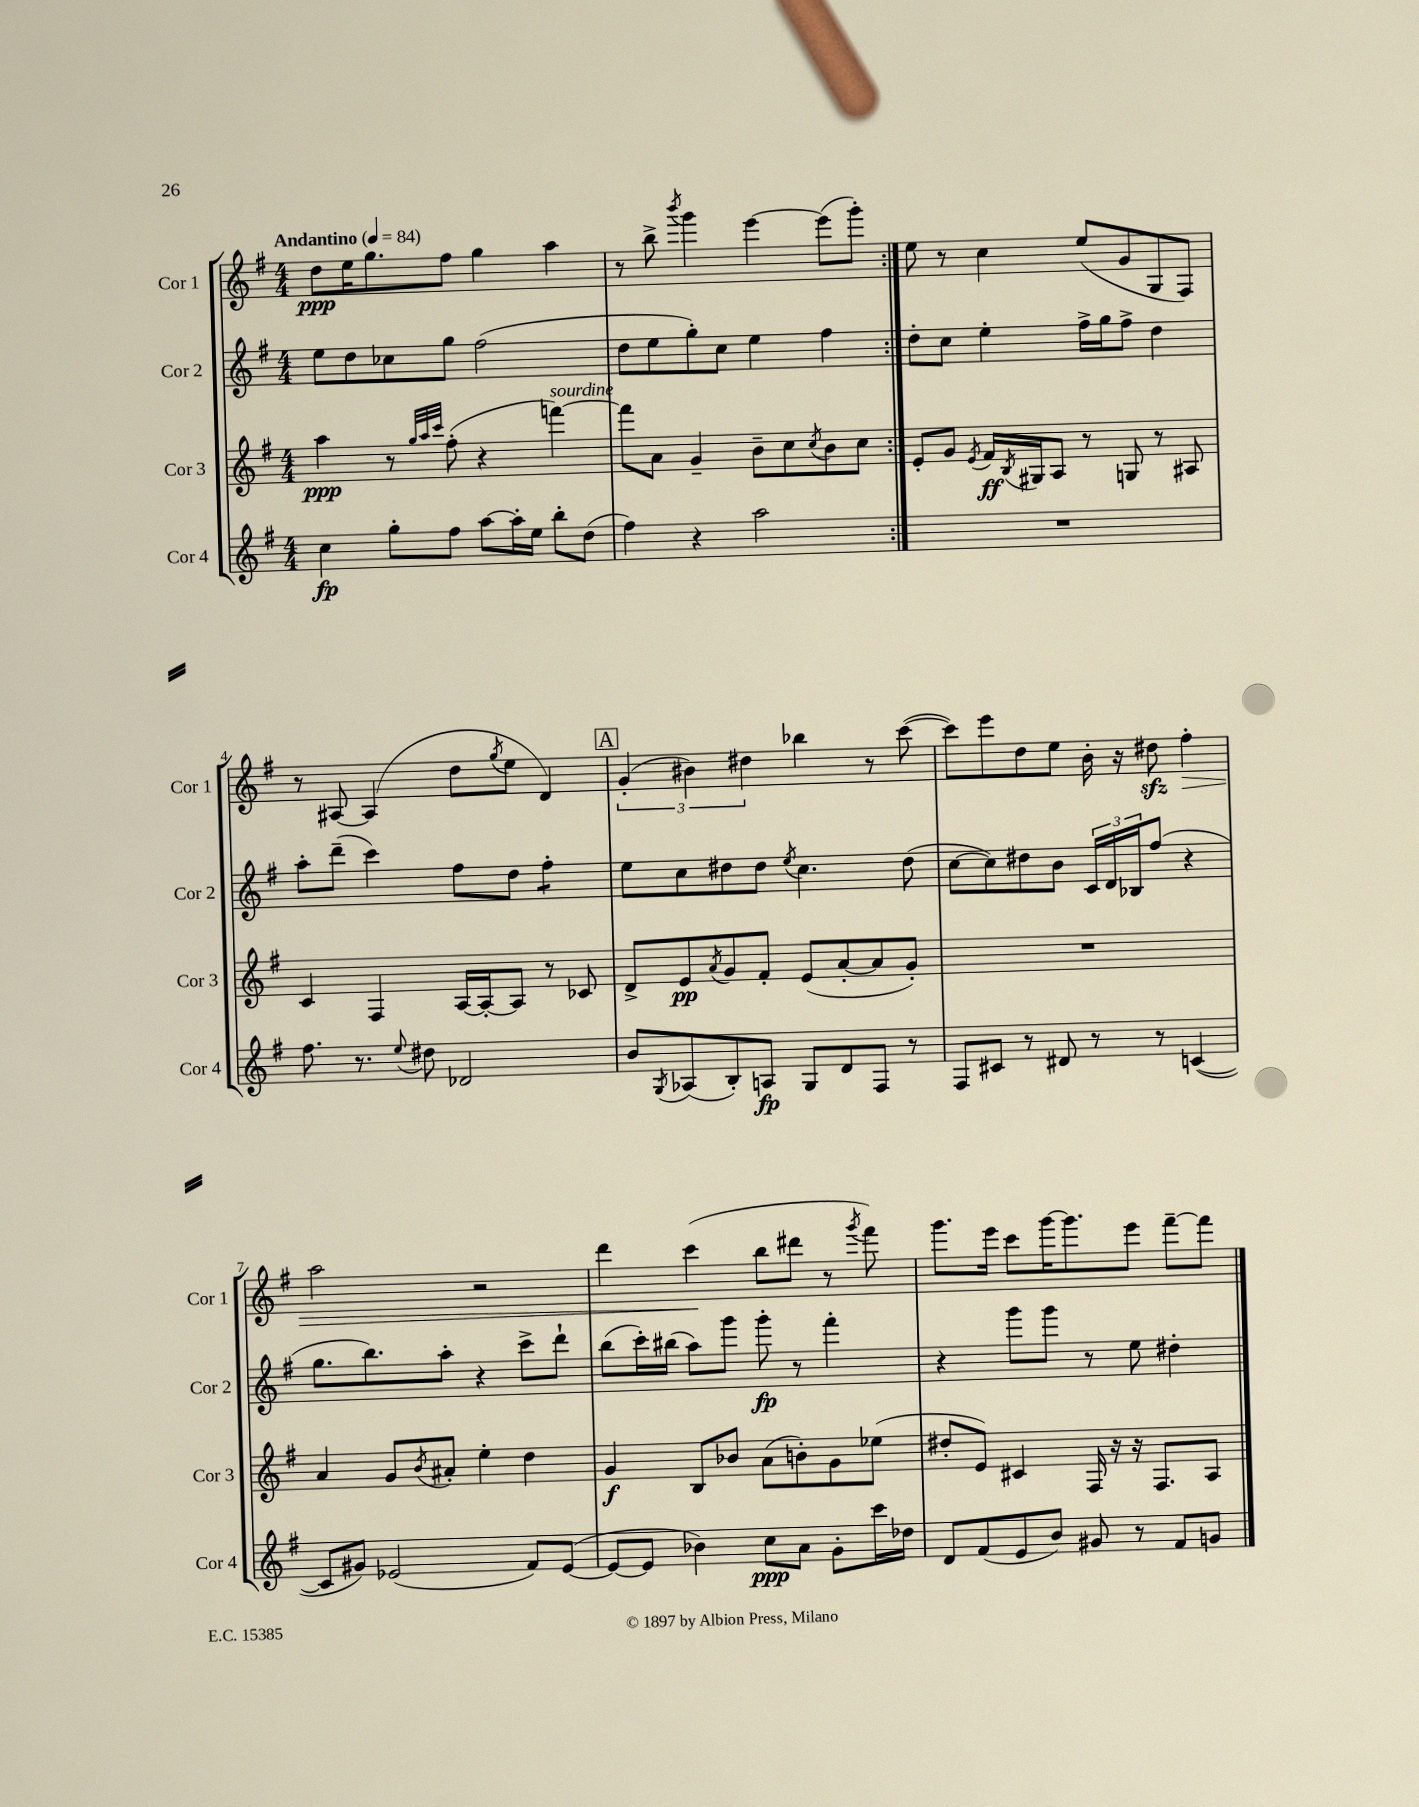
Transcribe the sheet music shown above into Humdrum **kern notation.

**kern	**kern	**kern	**kern
*staff4	*staff3	*staff2	*staff1
*clefG2	*clefG2	*clefG2	*clefG2
*k[f#]	*k[f#]	*k[f#]	*k[f#]
*M4/4	*M4/4	*M4/4	*M4/4
*MM84	*MM84	*MM84	*MM84
4cc\	4aa\	8ee\L	8dd\L
.	.	8dd\	16ee\K
.	.	.	8.gg\
8gg'\L	8r	8cc-\	.
.	32qqgg/LLL	.	.
.	32qqaa/	.	.
.	32qqccc/JJJ	.	.
8ff#\J	(8ff#'\	8gg\J	8ff#\J
[8aa\L	4r	(2ff#\	4gg\
16aa'\]L	.	.	.
16ee\JJ	.	.	.
8bb'\L	[4fff\)	.	4aa\
(8dd\J	.	.	.
=	=	=	=
4ff#\)	8fff\]L	8dd\L	8r
.	8a\J	8ee\	8bb^\
.	.	.	8qbbb/
4r	4g~/	8gg'\)	4ggg\
.	.	8cc\J	.
2aa\	8b~\L	4ee\	[4eee\
.	8cc\	.	.
.	8qcc/	.	.
.	8b\	4ff#\	(8eee\]L
.	8cc\J	.	8ggg'\J)
=:|!	=:|!	=:|!	=:|!
1r	8e'/L	8dd'\L	8ee\
.	8g/J	8cc\J	8r
.	8qe/	.	.
.	16f#/LL	4ee'\	4cc\
.	8qB/	.	.
.	16G#/J	.	.
.	8A/J	.	.
.	8r	16ff#^\LL	(8ee/L
.	.	16gg\J	.
.	8G/	8ff#^\J	8g/
.	8r	4dd\	8G/
.	8A#/	.	8F#/J)
=	=	=	=
8.ff#\	4c/	8aa'\L	8r
.	.	(8ddd~\J	[8A#/
8.r	.	.	.
.	4F#/	4ccc\)	(4A#/]
8qqee/	.	.	.
8dd#\	.	.	.
2d-/	[16A/LL	8ff#\L	8dd\L
.	16A'/_J	.	.
.	.	.	8qgg/
.	8A/]J	8dd\J	8ee\J
.	8r	4ff#'\	4d/)
.	8c-/	.	.
=	=	=	=
8b/L	8d^/L	8ee\L	(6g'/
8qG/	.	.	.
(8A-/	8e/	8cc\	.
.	.	.	6b#\)
.	8qa/	.	.
8B'/)	8g/	8dd#\	.
.	.	.	6dd#\
8A/J	8f#'/J	8dd#\J	.
.	.	8qee/	.
8G/L	(8e/L	4.cc\	4bb-\
8d/	[8a'/	.	.
8F#/J	8a/]	.	8r
8r	8g'/J)	(8dd#\	([8ccc\
=	=	=	=
8F#/L	1r	[8cc\L	8ccc\]L)
8c#/J	.	8cc\])	8eee\
8r	.	8dd#\	8dd\
8d#/	.	8b\J	8ee\J
8r	.	24c/LL	16b'\
.	.	24d/	.
.	.	.	16r
.	.	24B-/J	.
8r	.	(8ff#/J	8dd#\
([4c/	.	4r	4ff#'\
=	=	=	=
8c/]L	4a/	8.gg\L	2aa\
8g#/J)	.	.	.
.	.	8.bb\)	.
(2e-/	8g/L	.	.
.	8qb/	.	.
.	8a#'/J	8aa'\J	.
.	4ee'\	4r	2r
8f#/L)	4dd\	8ccc^\L	.
([8e-/J	.	8ddd`\J	.
=	=	=	=
8e-/_L	4g/	(8bb\L	4ddd\
8e-/]J	.	16ccc'\L)	.
.	.	(16bb#\JJ	.
4b-\)	8B/L	8aa\L)	(4ccc\
.	8b-/J	8ggg\J	.
8cc\L	(8a\L	8ggg'\	8bb\L
8a\J	8b'\)	8r	8ddd#\J
8g'\L	8g\	4fff#'\	8r
.	.	.	8qggg/
16ccc\L	(8ee-\J	.	8fff#\)
16dd-\JJ	.	.	.
=	=	=	=
8d/L	8dd#'/L	4r	8.ggg\L
(8f#/	8e/J)	.	.
.	.	.	16eee\Jk
8e/	4c#/	8ggg\L	8ccc\L
8b/J)	.	8ggg\J	[16ggg\K
.	.	.	8.ggg\]
8g#/	16F#/	8r	.
.	16r	.	.
8r	16r	8ee\	8eee\J
.	8.F#/L	.	.
8f#/L	.	4dd#'\	[8fff#~\L
8g/J	8A/J	.	8fff#\]J
==	==	==	==
*-	*-	*-	*-
